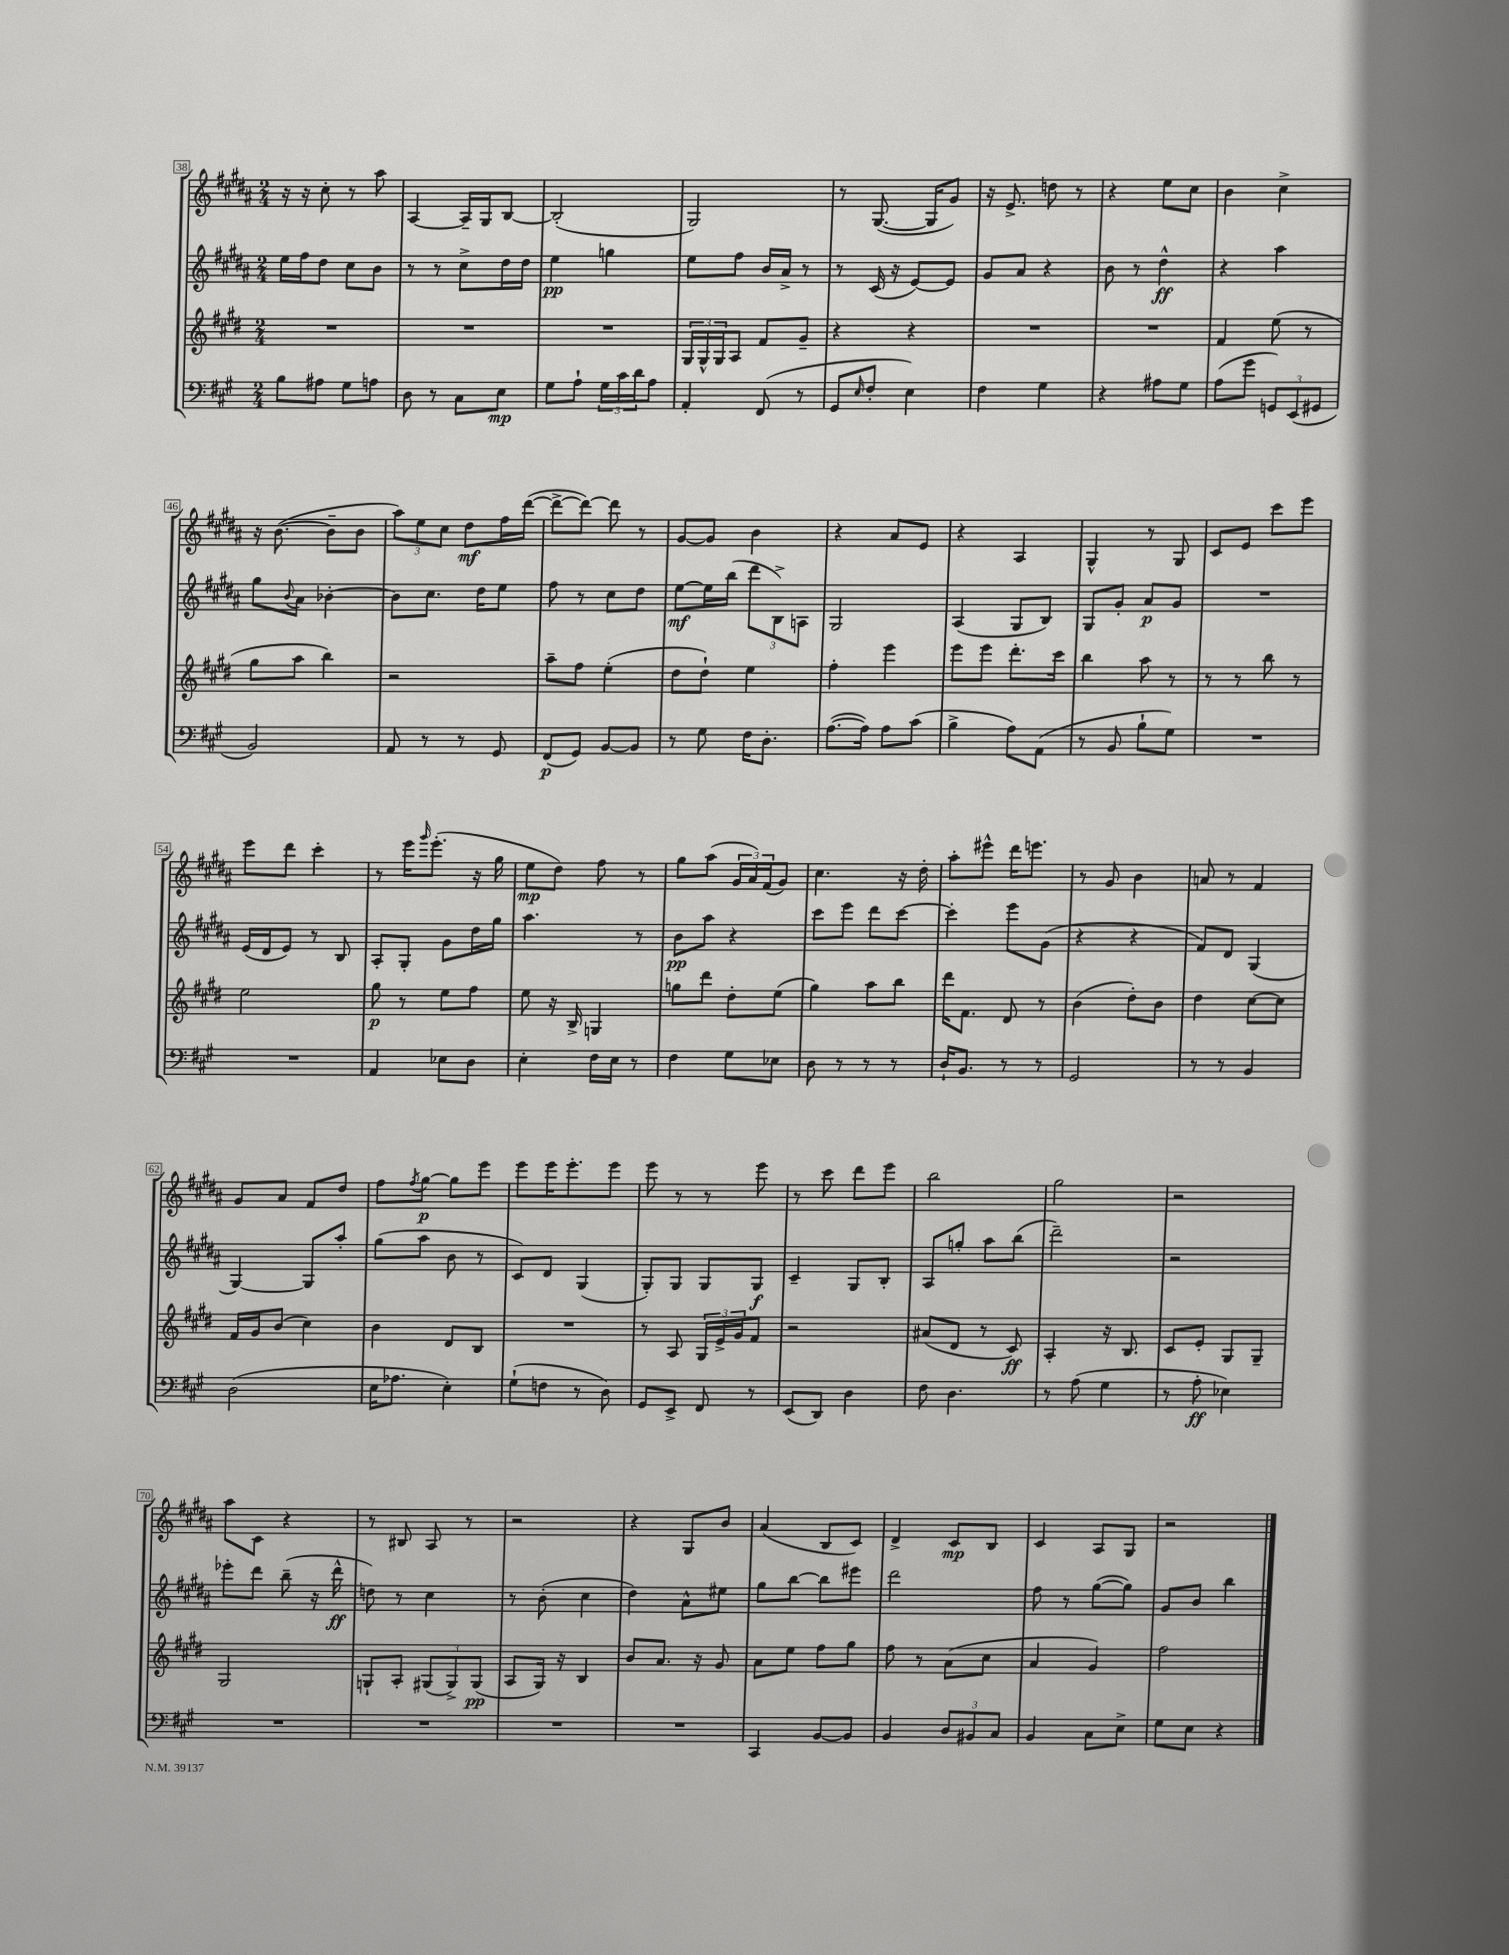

**kern	**kern	**kern	**kern
*staff4	*staff3	*staff2	*staff1
*clefF4	*clefG2	*clefG2	*clefG2
*k[f#c#g#]	*k[f#c#g#d#]	*k[f#c#g#d#a#]	*k[f#c#g#d#a#]
*M2/4	*M2/4	*M2/4	*M2/4
8B\L	2r	16ee\LL	16r
.	.	16ff#\J	16r
8A#\J	.	8dd#\J	8cc#'\
8G#\L	.	8cc#\L	8r
8A\J	.	8b\J	8aa#\
=	=	=	=
8D\	2r	8r	[4A#/
8r	.	8r	.
8C#\L	.	8cc#^\L	16A#~/]LL
.	.	.	16G#/J
8E\J	.	16dd#\L	[8B/J
.	.	16dd#\JJ	.
=	=	=	=
8G#\L	2r	4ee\	(2B'/]
8A`\J	.	.	.
24G#\LL	.	4gg\	.
24c#\	.	.	.
24d\J	.	.	.
8A\J	.	.	.
=	=	=	=
4AA'/	24G#/LL	8ee\L	2G#/)
.	24G#^^/	.	.
.	24G#/J	.	.
.	8A/J	8ff#\J	.
(8FF#/	8f#/L	16b/LL	.
.	.	16a#^/JJ	.
8r	8g#~/J	8r	.
=	=	=	=
8GG#/L	4r	8r	8r
16qqE/	.	.	.
8F#'/J	.	(16c#/	([8.G#/
.	.	16r	.
4E\)	4r	[8e/L)	.
.	.	.	16G#/]LK
.	.	8e/]J	8g#/J)
=	=	=	=
4F#\	2r	8g#/L	16r
.	.	.	8.e^/
.	.	8a#/J	.
4G#\	.	4r	8dd\
.	.	.	8r
=	=	=	=
4r	2r	8b\	4r
.	.	8r	.
8A#\L	.	4dd#^^\	8ee\L
8G#\J	.	.	8cc#\J
=	=	=	=
(8A\L	4f#/	4r	4b\
8g#\J	.	.	.
12GG/L)	(8ee\	4aa#\	4cc#^\
(12EE/	.	.	.
.	8r	.	.
12GG#/J	.	.	.
=	=	=	=
2BB/)	8gg#\L	8gg#\L	16r
.	.	.	([8.b\
.	.	8qqb/	.
.	8aa\J	8a#\J	.
.	4bb\)	[4b-'\	8b~\]L
.	.	.	8b\J
=	=	=	=
8AA/	2r	8b-\]L	12aa#\L)
.	.	.	12ee\
8r	.	8.cc#\J	.
.	.	.	12cc#\J
8r	.	.	8dd#\L
.	.	16dd#\LK	.
8GG#/	.	8ee\J	16ff#\L
.	.	.	([16ddd#\JJ
=	=	=	=
(8FF#/L	8aa~\L	8ff#\	8ddd#^\_L
8GG#/J)	8ff#\J	8r	8ddd#\_J)
[8BB/L	(4ee'\	8cc#\L	8ddd#\]
8BB/]J	.	8dd#\J	8r
=	=	=	=
8r	8dd#\L	[8ee\L	[8g#/L
8G#\	8dd#`\J)	16ee\]L	8g#/]J
.	.	(16bb\JJ	.
16F#\LK	4ee\	12ddd#\L	4b\
8.D'\J	.	.	.
.	.	12B^\)	.
.	.	12A\J	.
=	=	=	=
([8.A\L	4ff#'\	2G#/	4r
16A\]Jk)	.	.	.
8A\L	4eee\	.	8a#/L
(8c#\J	.	.	8e/J
=	=	=	=
4B^\	8eee\L	(4A#/	4r
.	8eee\J	.	.
8A\L)	8.ddd#'\L	8G#/L	4A#/
(8AA\J	.	8B/J)	.
.	16ccc#\Jk	.	.
=	=	=	=
8r	4bb\	8G#/L	4G#^^/
8BB/	.	8g#'/J	.
8B`\L	8aa\	8a#/L	8r
8G#\J)	8r	8g#/J	8G#/
=	=	=	=
2r	8r	2r	8c#/L
.	8r	.	8e/J
.	8bb\	.	8ccc#\L
.	8r	.	8eee\J
=	=	=	=
2r	2ee\	(16e/LL	8eee\L
.	.	16d#/J	.
.	.	8e/J)	8ddd#\J
.	.	8r	4ccc#'\
.	.	8B/	.
=	=	=	=
4AA/	8gg#\	8A#'/L	8r
.	8r	8G#'/J	16eee\LK
.	.	.	16qqggg#/
.	.	.	(8.eee'\J
8E-\L	8ee\L	8g#\L	.
8D\J	8ff#\J	16dd#\L	16r
.	.	16gg#\JJ	16gg#\
=	=	=	=
4E'\	8ee\	4.aa#\	8ee\L
.	16r	.	8dd#\J)
.	16B^/	.	.
16F#\LL	4G/	.	8ff#\
16E\JJ	.	.	.
8r	.	8r	8r
=	=	=	=
4F#\	8gg\L	8b\L	8gg#\L
.	8ddd#\J	8aa#\J	(8aa#\J
8G#\L	8dd#'\L	4r	24g#/LL
.	.	.	24a#/)
.	.	.	(24f#/J
8E-\J	(8ee\J	.	8g#/J)
=	=	=	=
8D\	4gg#\)	8ccc#\L	4.cc#\
8r	.	8eee\J	.
8r	8aa\L	8ddd#\L	.
8r	8bb\J	[8ccc#\J	16r
.	.	.	16dd#'\
=	=	=	=
16D`/LK	16ddd#\LK	4ccc#'\]	8aa#'\L
8.BB/J	8.f#\J	.	.
.	.	.	8eee#^^\J
8r	8d#/	8eee\L	16ddd#\LK
.	.	.	8.eee\J
8r	8r	(8g#\J	.
=	=	=	=
2GG#/	(4b\	4r	8r
.	.	.	8g#/
.	8dd#'\L)	4r	4b\
.	8b\J	.	.
=	=	=	=
8r	4dd#\	8f#/L)	8a/
8r	.	8d#/J	8r
4BB/	[8cc#\L	(4G#/	4f#/
.	8cc#\]J	.	.
=	=	=	=
(2D\	16f#/LL	[4G#/)	8g#/L
.	16g#/J	.	.
.	(8b/J	.	8a#/J
.	4cc#\)	8G#/]L	8f#/L
.	.	8aa#'/J	8dd#/J
=	=	=	=
16E\LK	4b\	(8gg#\L	8ff#\L
8.A-\J	.	.	.
.	.	.	8qff#/
.	.	8aa#\J	[8gg#\J
4E'\)	8d#/L	8b\	8gg#\]L
.	8B/J	8r	8eee\J
=	=	=	=
(8G#`\L	2r	8c#/L)	8eee\L
8F\J	.	8d#/J	16eee\K
.	.	.	8.eee'\
8r	.	(4G#/	.
8D\)	.	.	8eee\J
=	=	=	=
8GG#/L	8r	8G#'/L)	8eee\
8EE^/J	8A/	8G#/J	8r
8FF#/	24G#/LL	8G#/L	8r
.	24e^/	.	.
.	24g#/J	.	.
8r	8f#/J	8G#/J	8eee\
=	=	=	=
(8EE/L	2r	4c#~/	8r
8DD/J)	.	.	8ccc#\
4D\	.	8G#/L	8ddd#\L
.	.	8B'/J	8eee\J
=	=	=	=
8F#\	(8a#/L	8A#/L	2bb\
4.D\	8d#/J	8gg'/J	.
.	8r	8aa#\L	.
.	8c#/)	(8bb\J	.
=	=	=	=
8r	4A'/	2ddd#~\)	2gg#\
(8A\	.	.	.
4G#\	16r	.	.
.	8.B/	.	.
=	=	=	=
8r	8c#/L	2r	2r
8A'\	8e'/J	.	.
4E-\)	8G#/L	.	.
.	8G#~/J	.	.
=	=	=	=
2r	2G#/	8eee-'\L	8aa#\L
.	.	8ddd#\J	8c#\J
.	.	(8bb~\	4r
.	.	16r	.
.	.	16ddd#^^\	.
=	=	=	=
2r	8G`/L	8dd\)	8r
.	8A'/J	8r	8B#/
.	(12G#/L	4cc#\	8A#/
.	12G#^/)	.	.
.	.	.	8r
.	(12G#/J	.	.
=	=	=	=
2r	8A/L	8r	2r
.	16G#/Jk)	(8b'\	.
.	16r	.	.
.	4B/	4cc#\	.
=	=	=	=
2r	8b/L	4dd#\)	4r
.	8.a/J	.	.
.	.	8a#^^\L	8G#/L
.	16r	.	.
.	8g#/	8ee#\J	8b/J
=	=	=	=
4CC#/	8a\L	8gg#\L	(4a#/
.	8ee\J	[8bb\J	.
[8BB/L	8ff#\L	8bb\]L	8B/L
8BB/]J	8gg#\J	8eee#\J	8c#/J)
=	=	=	=
4BB/	8ff#\	2ddd#\	4d#^/
.	8r	.	.
12D/L	(8a\L	.	8c#/L
12BB#/	.	.	.
.	8cc#\J	.	8B/J
12C#/J	.	.	.
=	=	=	=
4BB/	4a/	8ff#\	4c#/
.	.	8r	.
8C#\L	4g#/)	([8gg#\L	8A#/L
8E^\J	.	8gg#\]J)	8G#/J
=	=	=	=
8G#\L	2ff#\	8g#/L	2r
8E\J	.	8b/J	.
4r	.	4bb\	.
==	==	==	==
*-	*-	*-	*-
